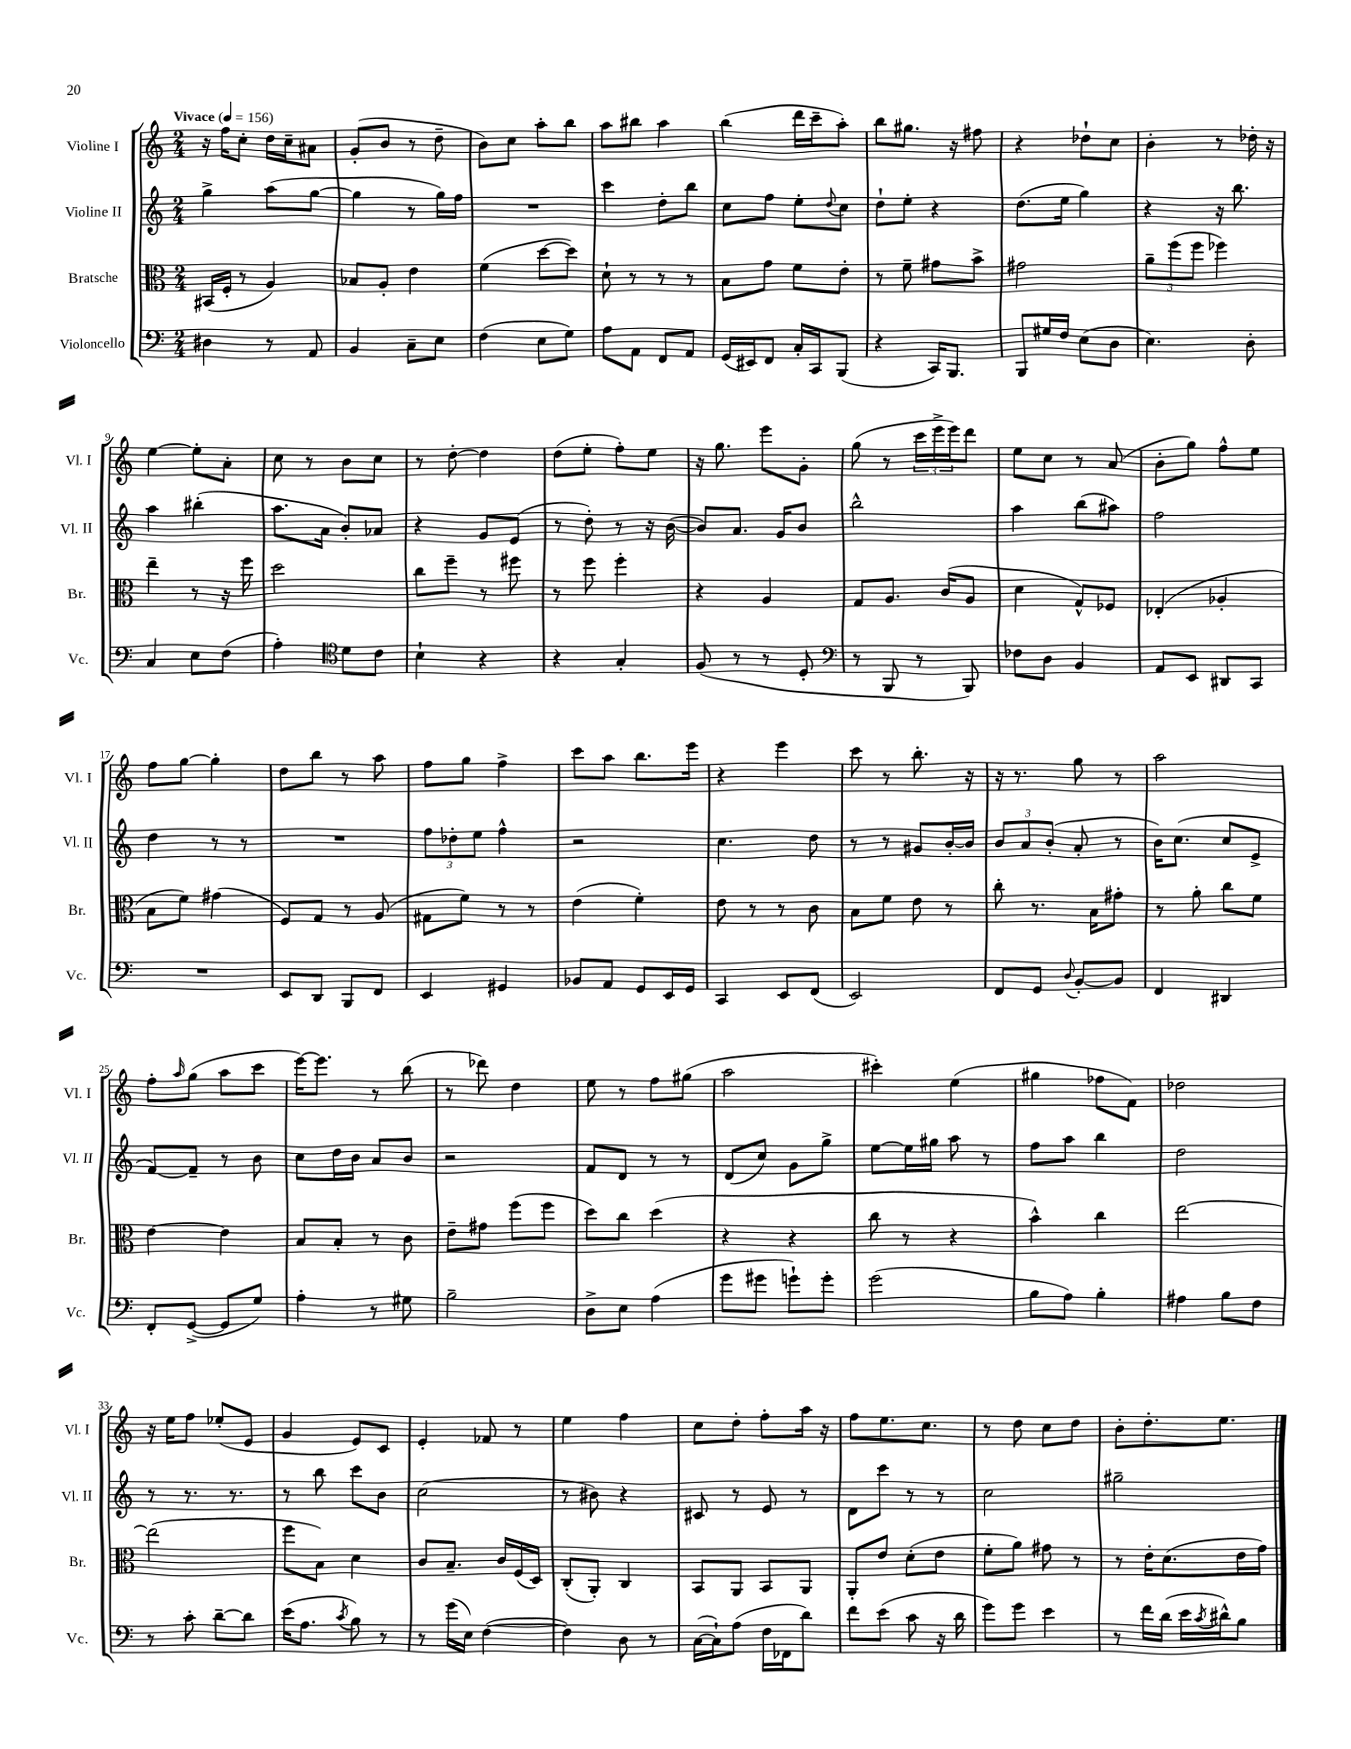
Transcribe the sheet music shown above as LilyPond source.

<<
\new StaffGroup <<
\new Staff = "s0" \with { instrumentName = "Violine I" shortInstrumentName = "Vl. I" } {
    \clef treble \key c \major \numericTimeSignature \time 2/4 \tempo "Vivace" 4 = 156
    r16 f''16 c''8-. d''16 c''16-- ais'8 |
    g'8-.( b'8 r8 d''8-- |
    b'8) c''8 a''8-. b''8 |
    a''8 bis''8 a''4 |
    b''4( d'''16 c'''16-- a''8-.) |
    b''8 gis''8. r16 fis''8 |
    r4 des''8-! c''8 |
    b'4-. r8 des''16-. r16 |
    e''4~ e''8-. a'8-. |
    c''8 r8 b'8 c''8 |
    r8 d''8~-. d''4 |
    d''8( e''8-. f''8-.) e''8 |
    r16 g''8. e'''8 g'8-. |
    g''8( r8 \tuplet 3/2 { c'''16 e'''16-> e'''16) } d'''8 |
    e''8 c''8 r8 a'8( |
    b'8-. g''8) f''8-^ e''8 |
    f''8 g''8~ g''4-. |
    d''8 b''8 r8 a''8 |
    f''8 g''8 f''4-> |
    c'''8 a''8 b''8. e'''16 |
    r4 e'''4 |
    c'''8 r8 b''8.-. r16 |
    r16 r8. g''8 r8 |
    a''2 |
    f''8-. \grace { a''16 } g''8( a''8 c'''8 |
    e'''16~) e'''8. r8 b''8( |
    r8 des'''8) d''4 |
    e''8 r8 f''8 gis''8( |
    a''2 |
    cis'''4-.) e''4( |
    gis''4 fes''8 f'8) |
    des''2 |
    r16 e''16 f''8 ees''8-.( e'8 |
    g'4 e'8) c'8 |
    e'4-. fes'8 r8 |
    e''4 f''4 |
    c''8 d''8-. f''8-. a''16 r16 |
    f''8 e''8. c''8. |
    r8 d''8 c''8 d''8 |
    b'8-. d''8.-. e''8. \bar "|." |
}
\new Staff = "s1" \with { instrumentName = "Violine II" shortInstrumentName = "Vl. II" } {
    \clef treble \key c \major \numericTimeSignature \time 2/4
    g''4-> a''8( g''8~ |
    g''4 r8 g''16) f''16 |
    R2 |
    c'''4 d''8-. b''8 |
    c''8 f''8 e''8-. \appoggiatura { d''8 } c''8 |
    d''8-! e''8-. r4 |
    d''8.( e''16 g''4) |
    r4 r16 b''8. |
    a''4 bis''4-.( |
    a''8. a'16 b'8-.) aes'8 |
    r4 g'8 e'8( |
    r8 d''8-.) r8 r16 b'16~( |
    b'8) a'8. g'16 b'8 |
    b''2-^ |
    a''4 b''8( ais''8) |
    f''2 |
    d''4 r8 r8 |
    R2 |
    \tuplet 3/2 { f''8 des''8-. e''8 } f''4-^ |
    r2 |
    c''4. d''8 |
    r8 r8 gis'8 b'16~-. b'16 |
    \tuplet 3/2 { b'8 a'8 b'8-.( } a'8-. r8 |
    b'16) c''8.( c''8 e'8-> |
    f'8~) f'8-- r8 b'8 |
    c''8 d''16 b'16 a'8 b'8 |
    r2 |
    f'8 d'8 r8 r8 |
    d'8( c''8) g'8 g''8-> |
    e''8~ e''16 gis''16 a''8 r8 |
    f''8 a''8 b''4 |
    d''2 |
    r8 r8. r8. |
    r8 b''8 c'''8 b'8 |
    c''2( |
    r8 bis'8) r4 |
    cis'8 r8 e'8 r8 |
    d'8 c'''8 r8 r8 |
    c''2 |
    gis''2-- \bar "|." |
}
\new Staff = "s2" \with { instrumentName = "Bratsche" shortInstrumentName = "Br." } {
    \clef alto \key c \major \numericTimeSignature \time 2/4
    bis,16( f16-. r8 a4) |
    bes8 a8-. e'4 |
    f'4( d''8~ d''8) |
    d'8-! r8 r8 r8 |
    b8 g'8 f'8 e'8-. |
    r8 f'8-- gis'8 b'8-> |
    gis'2 |
    \tuplet 3/2 { a'8-- f''8( f''8 } fes''4) |
    e''4-- r8 r16 f''16 |
    d''2 |
    c''8 f''8-- r8 fis''8 |
    r8 f''8 f''4-. |
    r4 a4 |
    g8 a8. c'16( a8 |
    d'4 g8-^) fes8 |
    ees4-.( aes4-. |
    b8 f'8) gis'4( |
    f8) g8 r8 a8( |
    gis8 f'8) r8 r8 |
    e'4( f'4-.) |
    e'8 r8 r8 c'8 |
    b8 f'8 e'8 r8 |
    c''8-. r8. b16 gis'8-. |
    r8 a'8-. c''8 f'8 |
    e'4~ e'4 |
    b8 b8-. r8 c'8 |
    e'8-- gis'8 f''8( f''8 |
    d''8) c''8 d''4( |
    r4 r4 |
    c''8 r8 r4 |
    b'4-^) c''4 |
    e''2~ |
    e''2( |
    f''8 b8) d'4 |
    c'8 b8.-- c'16 f16( d16) |
    c8-.( a,8-.) c4 |
    b,8 a,8 b,8 a,8 |
    a,8-. e'8 d'8-.( e'8 |
    f'8-. a'8) gis'8 r8 |
    r8 e'16-. d'8.( e'16 g'16) \bar "|." |
}
\new Staff = "s3" \with { instrumentName = "Violoncello" shortInstrumentName = "Vc." } {
    \clef bass \key c \major \numericTimeSignature \time 2/4
    dis4 r8 a,8 |
    b,4 c8-- e8 |
    f4( e8 g8) |
    a8 a,8 f,8 a,8 |
    g,16( eis,16) f,8 c16-. c,16 b,,8( |
    r4 c,16) b,,8. |
    b,,8 gis16 f16 e8( d8 |
    e4.) d8-. |
    c4 e8 f8( |
    a4-.) \clef tenor d'8 c'8 |
    b4-! r4 |
    r4 g4-. |
    f8( r8 r8 d8-. |
    \clef bass r8 b,,8 r8 b,,8) |
    fes8 d8 b,4 |
    a,8 e,8 dis,8 c,8 |
    R2 |
    e,8 d,8 b,,8 f,8 |
    e,4 gis,4 |
    bes,8 a,8 g,8 e,16 g,16 |
    c,4 e,8 f,8( |
    e,2) |
    f,8 g,8 \appoggiatura { d8 } b,8~-. b,8 |
    f,4 dis,4 |
    f,8-. g,8~->( g,8 g8) |
    a4-. r8 gis8 |
    b2-- |
    d8-> e8 a4( |
    g'8 gis'8 g'8-!) g'8-. |
    g'2( |
    b8 a8) b4-. |
    ais4 b8 f8 |
    r8 c'8-. d'8~-- d'8 |
    e'16( a8. \acciaccatura { c'8 } b8) r8 |
    r8 g'16( e16) f4~( |
    f4) d8 r8 |
    c16~( c16-!) a8( f16 fes,16 d'8) |
    f'8 e'8( c'8 r16 d'16 |
    g'8) g'8 e'4 |
    r8 f'16 d'16( e'16 \acciaccatura { c'8 } dis'16-^) b8 \bar "|." |
}
>>
>>
